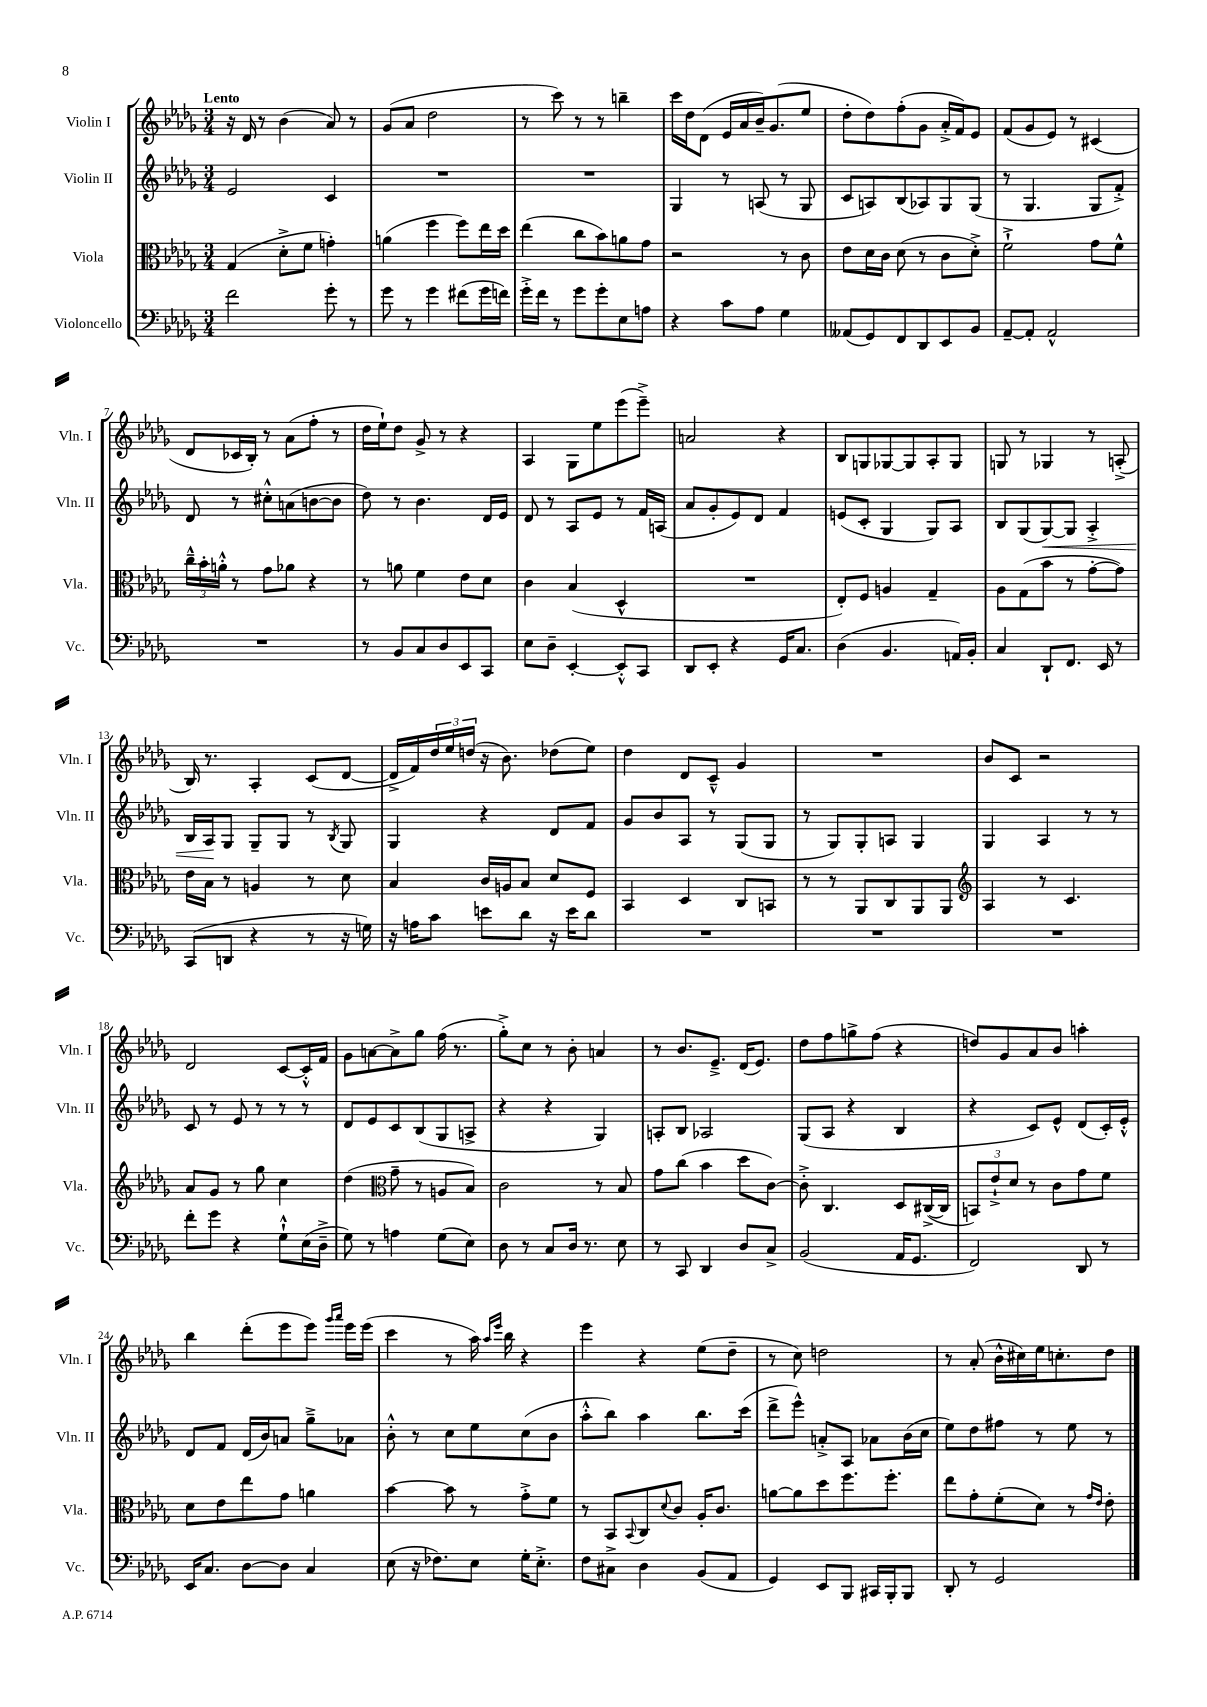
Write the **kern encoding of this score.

**kern	**kern	**kern	**dynam	**kern
*part4	*part3	*part2	*part2	*part1
*staff4	*staff3	*staff2	*staff2	*staff1
*I"Violoncello	*I"Viola	*I"Violin II	*	*I"Violin I
*I'Vc.	*I'Vla.	*I'Vln. II	*	*I'Vln. I
*clefF4	*clefC3	*clefG2	*	*clefG2
*k[b-e-a-d-g-]	*k[b-e-a-d-g-]	*k[b-e-a-d-g-]	*	*k[b-e-a-d-g-]
*M3/4	*M3/4	*M3/4	*	*M3/4
=1	=1	=1	=1	=1
!	!	!	!	!LO:TX:a:B:t=Lento
2f\	(4G-/	2e-/	.	16r
.	.	.	.	16d-/
.	.	.	.	8r
.	8d-'^\L	.	.	(4b-\
.	8f\J	.	.	.
8g-'\	4gn'\)	4c/	.	8a-/)
8r	.	.	.	8r
=2	=2	=2	=2	=2
8g-\	(4an\	2.r	.	(8g-/L
8r	.	.	.	8a-/J
4g-\	4ff\	.	.	2dd-\
(8f#X\L	8ff\L)	.	.	.
16g-\L	16ee-\L	.	.	.
16fn\JJ)	16dd-\JJ	.	.	.
=3	=3	=3	=3	=3
16g-'^\LL	(4ee-\	2.r	.	8r
16f\JJ	.	.	.	.
8r	.	.	.	8ccc\)
8g-\L	8cc\L	.	.	8r
8g-'\	8b-\)	.	.	8r
8E-\	8an\	.	.	4bbn~\
8An\J	8g-\J	.	.	.
=4	=4	=4	=4	=4
4r	2r	4G-/	.	16ccc\LL
.	.	.	.	16dd-\J
.	.	.	.	(8d-\J
8c\L	.	8r	.	16e-/LL
.	.	.	.	16a-/
8A-\J	.	(8An/	.	16b-~/J)
.	.	.	.	(8.g-/
4G-\	8r	8r	.	.
.	8c\	8G-/	.	8ee-/J
=5	=5	=5	=5	=5
(8AA--X/L	8e-\L	8c/L	.	8dd-'\L
8GG-/)	16d-\L	8An/)	.	8dd-\)
.	16c\JJ	.	.	.
8FF/	(8d-\	(8B-/	.	(8ff'\
8DD-/	8r	8A-X/)	.	8g-\J
8EE-/	8c\L	8G-/	.	16a-'^/LL
.	.	.	.	16f/J)
8BB-/J	8d-'^\J)	(8G-/J	.	8e-/J
=6	=6	=6	=6	=6
[8AA-~/L	2f`^\	8r	.	(8f/L
8AA-'/J]	.	4.G-/	.	8g-/
2AA-^^/	.	.	.	8e-/J)
.	.	.	.	8r
.	8g-\L	8G-/L	.	(4c#X/
.	8f^^\J	8f'^/J)	.	.
!!LO:LB:g=z
=7	=7	=7	=7	=7
2.r	24cc~^^\LL	8d-/	.	8d-/L
.	24b-'\	.	.	.
.	24an'^^\JJ	.	.	.
.	8r	8r	.	16c-X/L
.	.	.	.	16B-'/JJ)
.	8g-\L	8cc#X'^^\L	.	8r
.	8a-X\J	(8an\	.	(8a-\L
.	4r	[8bn\	.	8ff'\J
.	.	8b\J]	.	8r
=8	=8	=8	=8	=8
8r	8r	8dd-\)	.	16dd-\LL
.	.	.	.	16ee-`\J)
8BB-/L	8an\	8r	.	8dd-\J
8C/	4f\	4.b-\	.	8g-^/
8D-/	.	.	.	8r
8EE-/	8e-\L	.	.	4r
8CC/J	8d-\J	16d-/LL	.	.
.	.	16e-/JJ	.	.
=9	=9	=9	=9	=9
8E-\L	4c\	8d-/	.	4A-/
8D-~\J	.	8r	.	.
[4EE-'/	(4B-/	8A-/L	.	8G-\L
.	.	8e-/J	.	8ee-\
8EE-'^^/L]	4D-^^/	8r	.	(8eee-\
8CC/J	.	16f/LL	.	8eee-~^\J)
.	.	(16An/JJ	.	.
=10	=10	=10	=10	=10
8DD-/L	2.r	8a-/L	.	2an/
8EE-'/J	.	8g-'/	.	.
4r	.	8e-/)	.	.
.	.	8d-/J	.	.
16GG-/KL	.	4f/	.	4r
8.C/J	.	.	.	.
=11	=11	=11	=11	=11
(4D-\	8E-'/L)	(8en/L	.	8B-/L
.	8F/J	8c'/J	.	8Gn/
4.BB-/	4An/	4G-/	.	[8G-X/
.	.	.	.	8G-/]
.	4G-~/	8G-/L)	.	8A-'/
16AAn/LL)	.	8A-/J	.	8G-/J
16BB-'/JJ	.	.	.	.
=12	=12	=12	=12	=12
4C/	8A-\L	8B-/L	.	8Gn/
.	(8G-\	(8G-/	.	8r
!	!	!	!LO:HP:b	!
8DD-`/L	8b-\J	[8G-/)	<	4G-X/
8.FF/J	8r	8G-/J]	.	.
.	[8g-'\L	4A-'^/	.	8r
16EE-/	.	.	.	.
8r	8g-\J])	.	.	(8An'^/
!!LO:LB:g=z
=13	=13	=13	=13	=13
(8CC/L	16e-\LL	16B-/LL	.	16B-/)
.	16B-\JJ	16A-/J	.	8.r
8DDn/J	8r	8G-/J	[	.
4r	4An/	8G-~/L	.	4A-'/
.	.	8G-/J	.	.
8r	8r	8r	.	(8c/L
.	.	8qB-/	.	.
16r	8d-\	8G-/	.	[8d-/J
16Gn\)	.	.	.	.
=14	=14	=14	=14	=14
16r	4B-/	4G-/	.	16d-^/LL]
16An\KL	.	.	.	16f/)
8c\J	.	.	.	24dd-/
.	.	.	.	24ee-/
.	.	.	.	(24ddn/JJ
8en\L	16c/LL	4r	.	16r
.	16An/J	.	.	8.b-\)
8d-\J	8B-/J	.	.	.
16r	8d-/L	8d-/L	.	(8dd-X\L
16e\KL	.	.	.	.
8d-\J	8F/J	8f/J	.	8ee-\J)
=15	=15	=15	=15	=15
2.r	4BB-/	8g-/L	.	4dd-\
.	.	8b-/	.	.
.	4D-/	8A-/J	.	8d-/L
.	.	8r	.	8c~^^/J
.	8C/L	(8G-/L	.	4g-/
.	8BBn/J	8G-/J	.	.
=16	=16	=16	=16	=16
2.r	8r	8r	.	2.r
.	8r	8G-/L)	.	.
.	8AA-/L	8G-'/	.	.
.	8C/	8An/J	.	.
.	8AA-/	4G-/	.	.
.	8AA-/J	.	.	.
=17	=17	=17	=17	=17
*	*clefG2	*	*	*
2.r	4A-/	4G-/	.	8b-/L
.	.	.	.	8c/J
.	8r	4A-/	.	2r
.	4.c/	.	.	.
.	.	8r	.	.
.	.	8r	.	.
!!LO:LB:g=z
=18	=18	=18	=18	=18
8f'\L	8a-/L	8c/	.	2d-/
8g-\J	8g-/J	8r	.	.
4r	8r	8e-/	.	.
.	8gg-\	8r	.	.
8G-`^^\L	4cc\	8r	.	[8c/L
(16E-\L	.	8r	.	16c'^^/L]
16D-~^\JJ	.	.	.	16f/JJ
=19	=19	=19	=19	=19
8G-\)	(4dd-\	8d-/L	.	8g-\L
8r	.	8e-/	.	[8an\
*	*clefC3	*	*	*
4An\	8g-~\	8c/	.	8a^\]
.	8r	(8B-/	.	8gg-\J
(8G-\L	8An/L	8G-/	.	(16ff\
.	.	.	.	8.r
8E-\J)	8B-/J)	8An^/J	.	.
=20	=20	=20	=20	=20
8D-\	2c\	4r	.	8gg-'^\L)
8r	.	.	.	8cc\J
8C/L	.	4r	.	8r
16D-/Jk	.	.	.	8b-'\
8.r	.	.	.	.
.	8r	4G-/)	.	4an/
8E-\	8B-/	.	.	.
=21	=21	=21	=21	=21
8r	8g-\L	8An'/L	.	8r
8CC/	(8cc\J	8B-/J	.	8.b-/L
4DD-/	4b-\	2A-X/	.	.
.	.	.	.	8.e-~^/J
8D-/L	8dd-\L	.	.	(16d-/KL
.	.	.	.	8.e-/J)
8C^/J	[8c\J)	.	.	.
=22	=22	=22	=22	=22
(2BB-/	8c'^\]	(8G-/L	.	8dd-\L
.	4.C/	8A-/J	.	8ff\
.	.	4r	.	8ggn^\
.	.	.	.	(8ff\J
16AA-/KL	8D-/L	4B-/	.	4r
8.GG-/J	.	.	.	.
.	([16C#X^/L	.	.	.
.	16C#/JJ]	.	.	.
=23	=23	=23	=23	=23
2FF/)	12BBn/L)	4r	.	8ddn/L)
.	12e-`^/	.	.	.
.	.	.	.	8g-/
.	12d-/J	.	.	.
.	8r	8c/L)	.	8a-/
.	8c\L	8e-^^/J	.	8b-/J
8DD-/	8g-\	(8d-/L	.	4aan'\
8r	8f\J	16c'/L)	.	.
.	.	16e-'^^/JJ	.	.
!!LO:LB:g=z
=24	=24	=24	=24	=24
16EE-/KL	8d-\L	8d-/L	.	4bb-\
8.C/J	.	.	.	.
.	8e-\	8f/J	.	.
[8D-\L	8ee-\	(16d-/LL	.	(8ddd-'\L
.	.	16b-/J)	.	.
8D-\J]	8g-\J	8an/J	.	8eee-\
4C/	4an\	8gg-~^\L	.	8eee-\J)
.	.	.	.	16qqggg-/LL
.	.	.	.	16qqaaa-/JJ
.	.	8a-X\J	.	16eee-\LL
.	.	.	.	(16eee-\JJ
=25	=25	=25	=25	=25
(8E-\	[4b-\	8b-'^^\	.	4ccc\
16r	.	8r	.	.
8.F-X\L)	.	.	.	.
.	8b-\]	8cc\L	.	8r
8E-\J	8r	8ee-\	.	16aa-\)
.	.	.	.	16qqaa-/LL
.	.	.	.	16qqeee-/JJ
.	.	.	.	16bb-\
16G-'\KL	8g-'^\L	(8cc\	.	4r
8.E-'^\J	.	.	.	.
.	8f\J	8b-\J	.	.
=26	=26	=26	=26	=26
8F\L	8r	8aa-'^^\L	.	4eee-\
8C#X^\J	8BB-/L	8bb-\J)	.	.
.	8qqBB-/	.	.	.
4D-\	8C/	4aa-\	.	4r
.	8qqd-/	.	.	.
.	8c/J	.	.	.
(8BB-/L	16A-'/KL	8.bb-\L	.	(8ee-\L
.	8.c/J	.	.	.
8AA-/J	.	.	.	8dd-~\J
.	.	(16ccc\Jk	.	.
=27	=27	=27	=27	=27
4GG-/)	[8an\L	8ddd-^\L	.	8r
.	8a\]	8eee-^^\J)	.	8cc\)
8EE-/L	8dd-\	8an'^/L	.	2ddn\
8BBB-/J	8.ff\	8A-/J	.	.
16CC#X/LL	.	8a-X\L	.	.
16BBB-'/J	8.ff'\J	.	.	.
8BBB-/J	.	(16b-\L	.	.
.	.	16cc\JJ	.	.
=28	=28	=28	=28	=28
8DD-'/	8ee-\L	8ee-\L)	.	8r
8r	8g-'\	8dd-\	.	(8a-'/
2GG-/	(8f'\	8ff#X\J	.	16b-^^\LL
.	.	.	.	16cc#X\)
.	8d-\J)	8r	.	16ee-\J
.	.	.	.	8.ccn'\
.	8r	8ee-\	.	.
.	16qqg-/LL	.	.	.
.	16qqe-/JJ	.	.	.
.	8e-'\	8r	.	8dd-\J
==	==	==	==	==
*-	*-	*-	*-	*-
